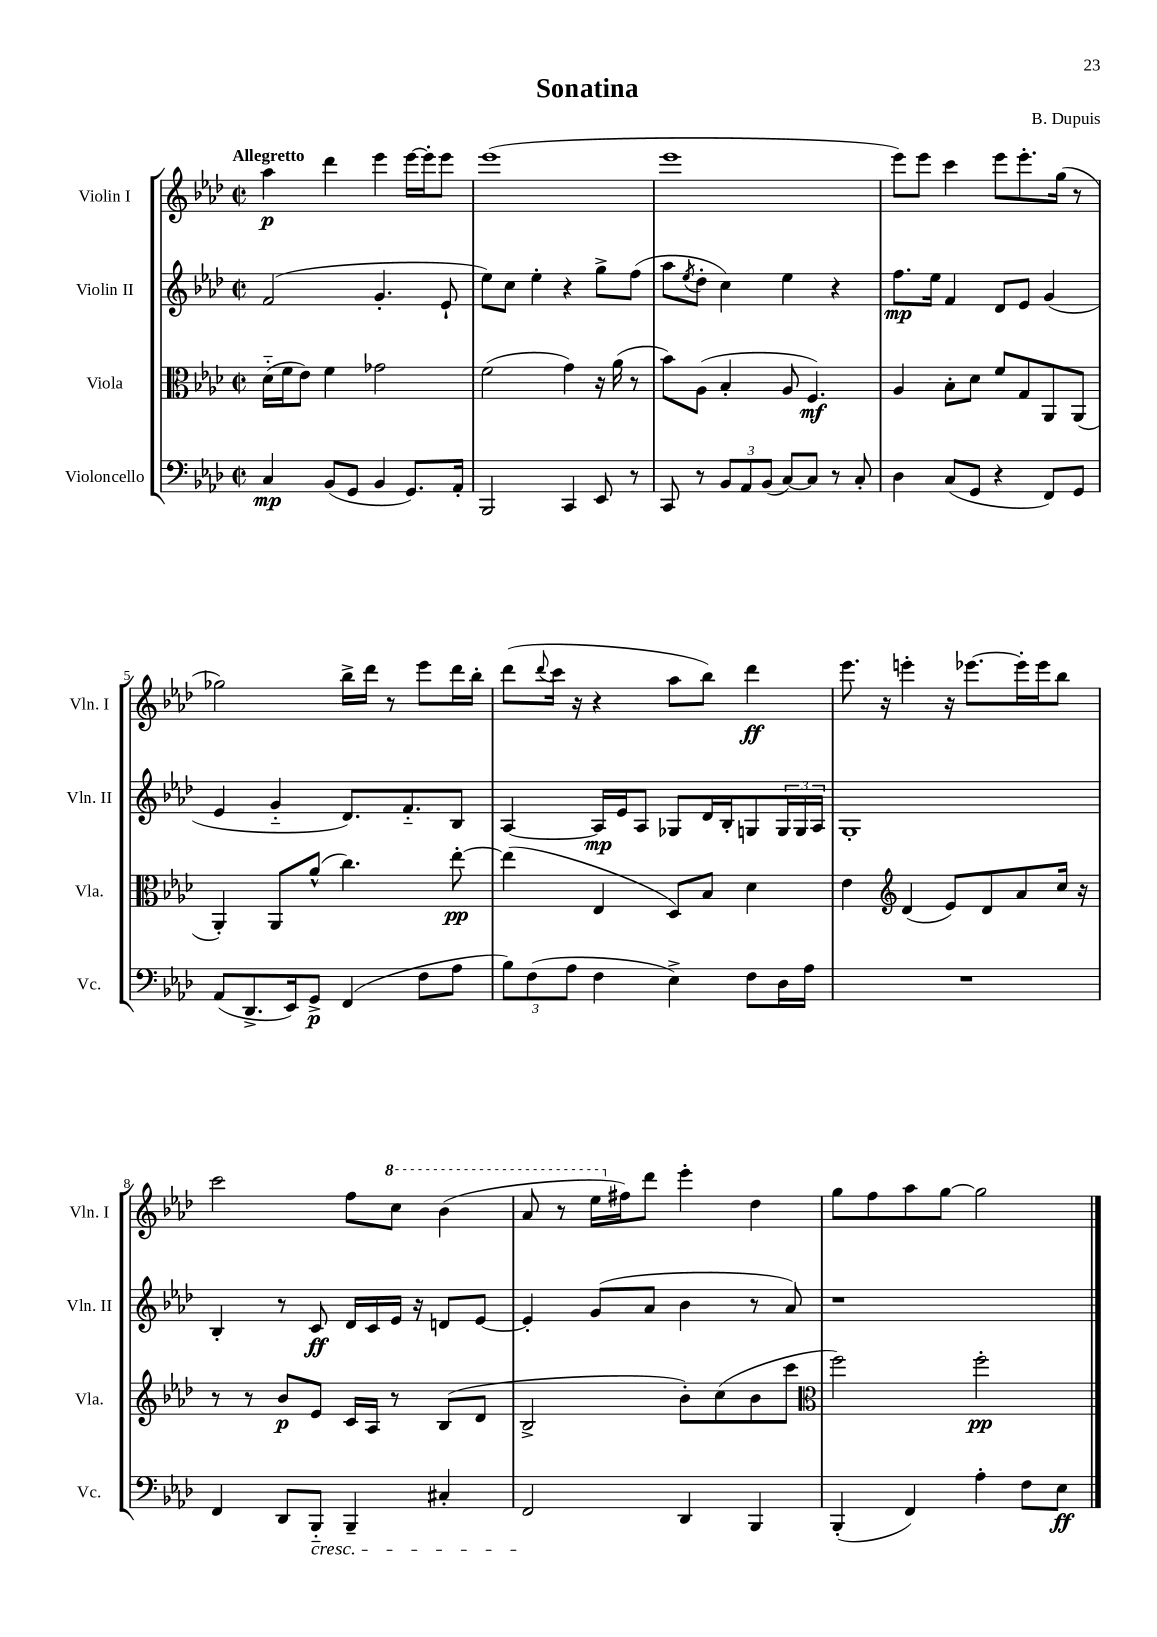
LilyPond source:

\header { title = "Sonatina" composer = "B. Dupuis" }
<<
\new StaffGroup <<
\new Staff = "s0" \with { instrumentName = "Violin I" shortInstrumentName = "Vln. I" } {
    \clef treble \key aes \major \defaultTimeSignature \time 2/2 \tempo "Allegretto"
    aes''4\p des'''4 ees'''4 ees'''16~ ees'''16-. ees'''8 |
    ees'''1( |
    ees'''1 |
    ees'''8) ees'''8 c'''4 ees'''8 ees'''8.-. g''16( r8 |
    ges''2) bes''16-> des'''16 r8 ees'''8 des'''16 bes''16-. |
    des'''8( \appoggiatura { des'''8 } c'''16 r16 r4 aes''8 bes''8) des'''4\ff |
    ees'''8. r16 e'''4-. r16 ees'''8.~ ees'''16-. ees'''16 bes''8 |
    c'''2 f''8 \ottava #1 c'''8 bes''4( |
    aes''8 r8 ees'''16 \ottava #0 fis''16) des'''8 ees'''4-. des''4 |
    g''8 f''8 aes''8 g''8~ g''2 \bar "|." |
}
\new Staff = "s1" \with { instrumentName = "Violin II" shortInstrumentName = "Vln. II" } {
    \clef treble \key aes \major \defaultTimeSignature \time 2/2
    f'2( g'4.-. ees'8-! |
    ees''8) c''8 ees''4-. r4 g''8-> f''8( |
    aes''8 \acciaccatura { ees''8 } des''8-. c''4) ees''4 r4 |
    f''8.\mp ees''16 f'4 des'8 ees'8 g'4( |
    ees'4 g'4-_ des'8.) f'8.-_ bes8 |
    aes4~ aes16\mp ees'16 aes8 ges8 des'16 bes16-. g8 \tuplet 3/2 { g16 g16 aes16 } |
    g1-. |
    bes4-. r8 c'8\ff des'16 c'16 ees'16 r16 d'8 ees'8~ |
    ees'4-. g'8( aes'8 bes'4 r8 aes'8) |
    r1 \bar "|." |
}
\new Staff = "s2" \with { instrumentName = "Viola" shortInstrumentName = "Vla." } {
    \clef alto \key aes \major \defaultTimeSignature \time 2/2
    des'16-_( f'16 ees'8) f'4 ges'2 |
    f'2( g'4) r16 aes'16( r8 |
    bes'8) aes8( bes4-. aes8 f4.\mf) |
    aes4 bes8-. des'8 f'8 g8 aes,8 aes,8( |
    aes,4-.) aes,8 aes'8-^( c''4.) ees''8~-.\pp |
    ees''4( ees4 des8) bes8 des'4 |
    ees'4 \clef treble des'4( ees'8) des'8 aes'8 c''16 r16 |
    r8 r8 bes'8\p ees'8 c'16 aes16 r8 bes8( des'8 |
    bes2-> bes'8-.) c''8( bes'8 c'''8 |
    \clef alto f''2) f''2-.\pp \bar "|." |
}
\new Staff = "s3" \with { instrumentName = "Violoncello" shortInstrumentName = "Vc." } {
    \clef bass \key aes \major \defaultTimeSignature \time 2/2
    c4\mp bes,8( g,8 bes,4 g,8.) aes,16-. |
    bes,,2 c,4 ees,8 r8 |
    c,8 r8 \tuplet 3/2 { bes,8 aes,8 bes,8( } c8~) c8 r8 c8-. |
    des4 c8( g,8 r4 f,8) g,8 |
    aes,8( des,8.-> ees,16) g,8->\p f,4( f8 aes8 |
    \tuplet 3/2 { bes8) f8( aes8 } f4 ees4->) f8 des16 aes16 |
    R1 |
    f,4 des,8 bes,,8-_\cresc bes,,4-- cis4-. |
    f,2\! des,4 bes,,4 |
    bes,,4-.( f,4) aes4-. f8 ees8\ff \bar "|." |
}
>>
>>
